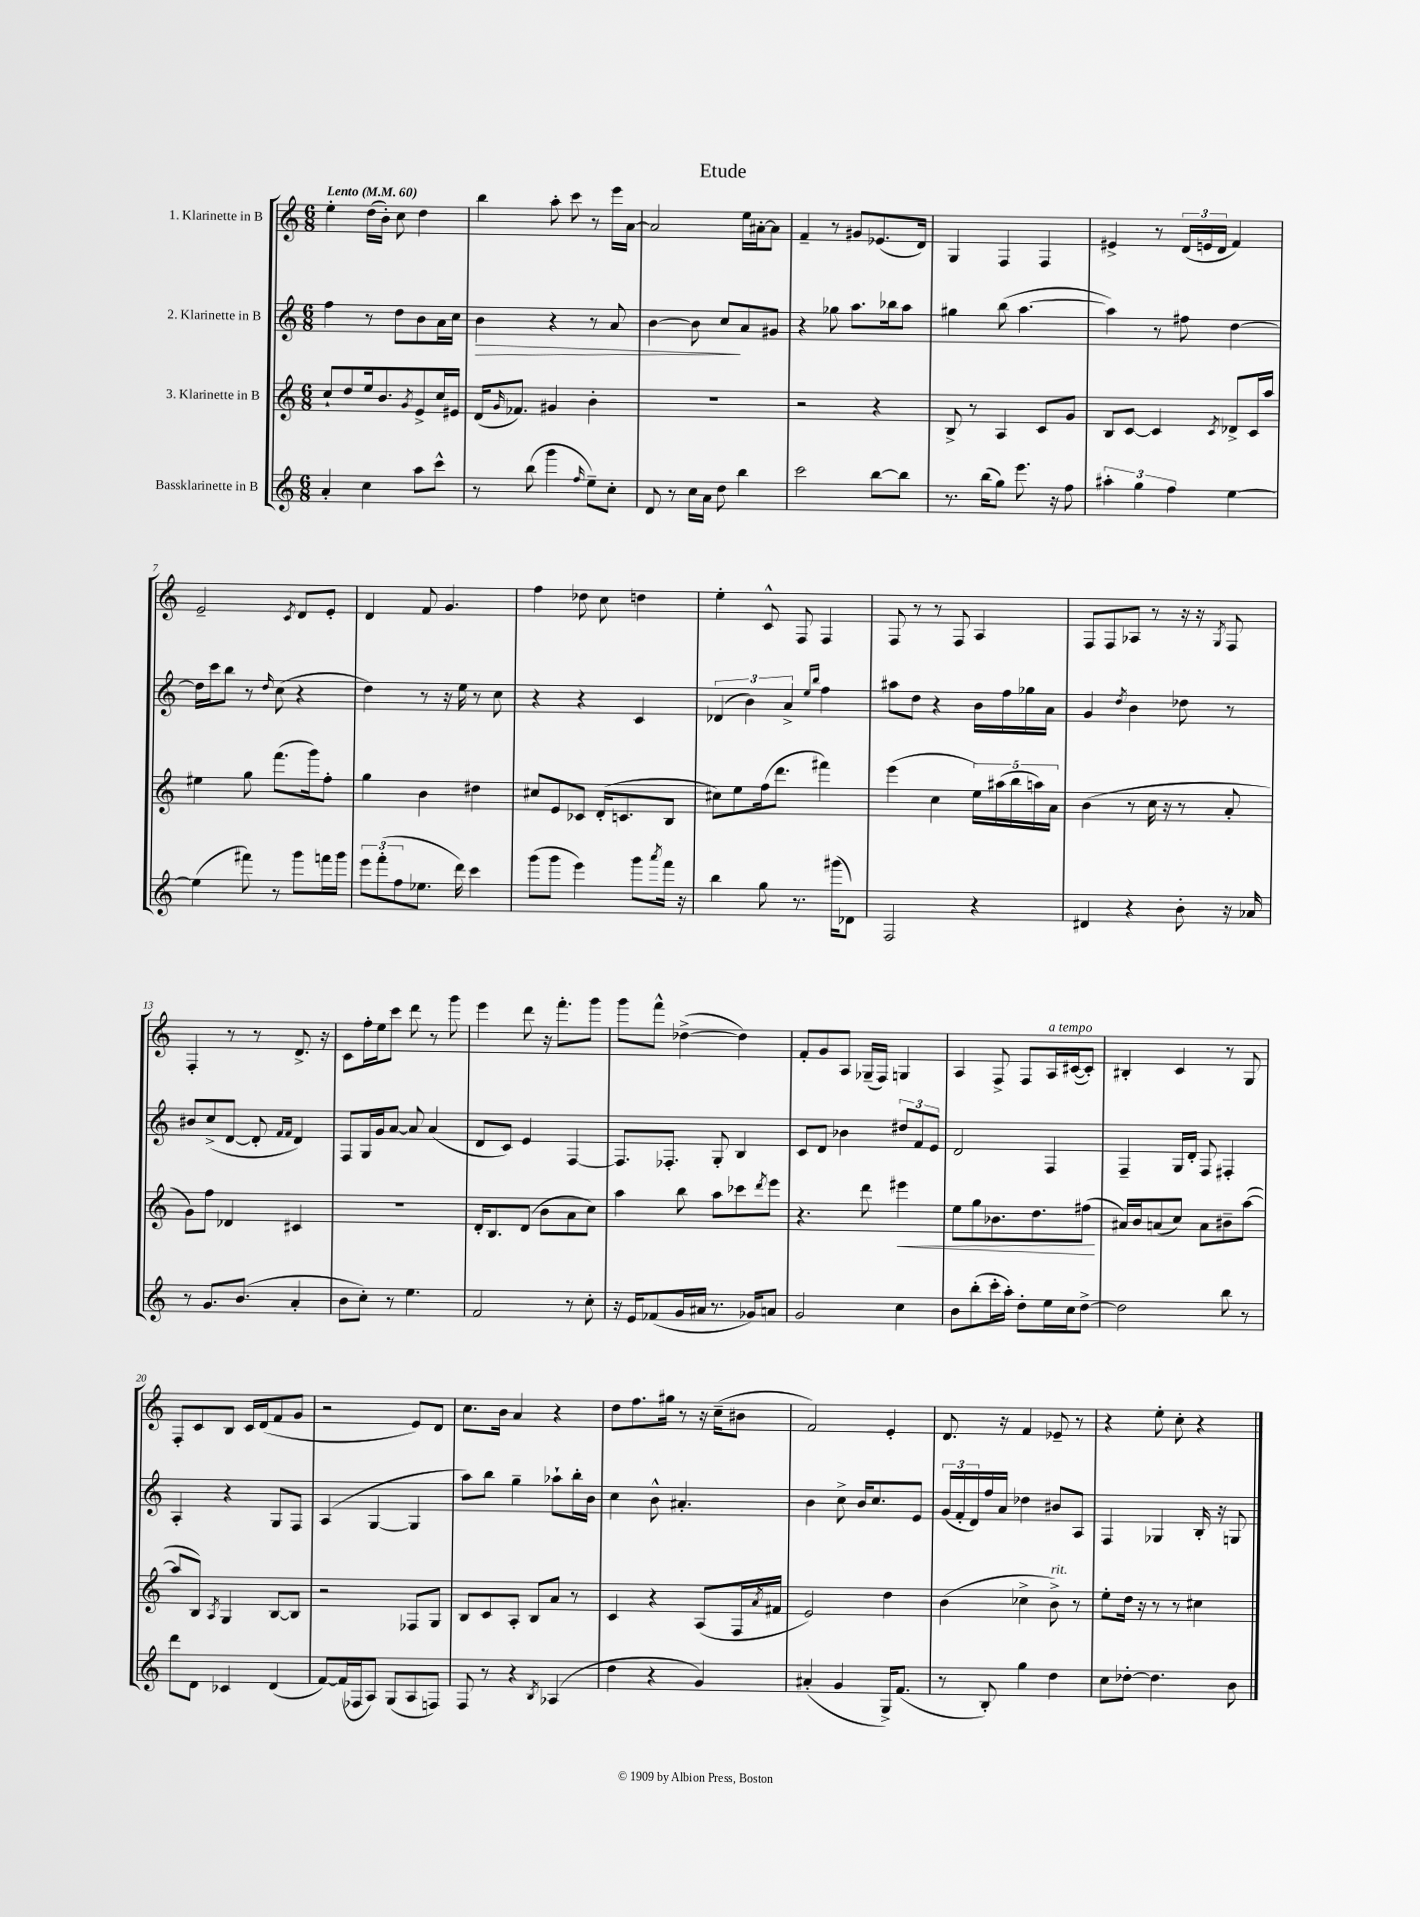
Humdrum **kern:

**kern	**kern	**kern	**kern
*staff4	*staff3	*staff2	*staff1
*clefG2	*clefG2	*clefG2	*clefG2
*k[]	*k[]	*k[]	*k[]
*M6/8	*M6/8	*M6/8	*M6/8
*MM60	*MM60	*MM60	*MM60
4a'/	8cc`/L	4ff\	4ee'\
.	8dd/	.	.
4cc\	16ee/k	8r	(16dd\LL
.	8.b/	.	16b'\JJ)
.	.	8dd\L	8cc\
.	8qg/	.	.
8aa\L	8e^/	8b\	4dd\
8ccc^^\J	16cc/L	16a\L	.
.	16e#/JJ	16cc\JJ	.
=	=	=	=
8r	(16d/LK	4b\	4bb\
.	16qqg/	.	.
.	8.f-/J)	.	.
(8bb\	.	.	.
4ggg\	4g#/	4r	8aa'\
.	.	.	8ccc\
16qqff/	.	.	.
8ee~\L)	4b'\	8r	8r
8cc'\J	.	8a/	16eee\LL
.	.	.	[16a\JJ
=	=	=	=
8d/	2.r	[4b\	2a/]
8r	.	.	.
16cc\LL	.	8b\]	.
16a\JJ	.	.	.
8dd\	.	8cc/L	.
4bb\	.	8a/	16ee\LL
.	.	.	[16a#'\J
.	.	8g#/J	8a#\]J
=	=	=	=
2ccc\	2r	4r	4f~/
.	.	8gg-\	8r
.	.	8.aa\L	8g#/L
[8bb\L	4r	.	(8.e-/
.	.	16bb-\k	.
8bb\]J	.	8aa\J	.
.	.	.	16d/Jk)
=	=	=	=
8.r	8B^/	4gg#\	4G/
.	8r	.	.
(16bb\LK	.	.	.
8gg\J)	4A/	(8bb\	4F/
8.eee\	.	[4.aa\	.
.	8c/L	.	4F/
16r	.	.	.
8ff\	8g/J	.	.
=	=	=	=
6aa#'\	8B/L	4aa\])	4e#^/
.	[8c/J	.	.
6gg\	.	.	.
.	4c/]	8r	8r
6ff\	.	.	.
.	.	8ff#\	(24d/LL
.	.	.	24e/
.	.	.	24d/JJ
.	8qc/	.	.
[4ee\	8d-^/L	[4dd\	4f/)
.	16c/L	.	.
.	16aa/JJ	.	.
=	=	=	=
(4ee\]	4ee#\	16dd\]LL	2e~/
.	.	16ccc\J	.
.	.	8bb\J	.
8fff#\)	8gg\	8r	.
.	.	16qqdd/	.
8r	(8.fff\L	(8cc\	.
.	.	.	8qc/
8ggg\L	.	4r	8d/L
.	16ggg\k)	.	.
16fff\L	8ff'\J	.	8e'/J
16ggg\JJ	.	.	.
=	=	=	=
12eee\L	4gg\	4dd\)	4d/
(12fff'\	.	.	.
12ff\	.	.	.
8.ee-\J	4b\	8r	8f/
.	.	16r	4.g/
16ddd\)	.	16ee\	.
4ccc\	4dd#\	8r	.
.	.	8cc\	.
=	=	=	=
(8ggg\L	8cc#/L	4r	4ff\
8ggg\J	8e/	.	.
4eee\)	8c-/J	4r	8dd-\
.	(16d'/LK	.	8cc\
.	8.c/	.	.
8ggg\L	.	4c/	4dd\
8qaaa/	.	.	.
16fff\Jk	8B/J	.	.
16r	.	.	.
=	=	=	=
4bb\	8cc#\L)	(6d-/	4ee'\
.	8ee\	.	.
.	.	6b\)	.
8gg\	(16ff\k	.	8c^^/
.	8.ddd\J	.	.
.	.	6a^/	.
8.r	.	.	8F/
.	.	16qqee/LL	.
.	.	16qqbb/JJ	.
.	4fff#\)	4ff\	4F/
(16ggg#\LK	.	.	.
8d-\J)	.	.	.
=	=	=	=
2F/	(4eee\	8aa#\L	8F/
.	.	8dd\J	8r
.	4cc\	4r	8r
.	.	.	8F/
4r	20ee\LL)	16b\LL	4A/
.	(20aa#\	.	.
.	.	16ff\	.
.	20bb\	.	.
.	.	16gg-\	.
.	20aa\)	.	.
.	.	16a\JJ	.
.	20a\JJ	.	.
=	=	=	=
4d#/	(4b\	4g/	8F/L
.	.	.	8F/
.	.	8qdd/	.
4r	8r	4b\	8A-/J
.	16cc\	.	8r
.	16r	.	.
8b'\	8r	8dd-\	16r
.	.	.	16r
.	.	.	8qG/
16r	8a'/	8r	8F/
16a-/	.	.	.
=	=	=	=
8r	8g\L)	8b#/L	4F'/
8.g/L	8ff\J	(8cc^/	.
.	4d-/	[8d/J	8r
(8.b/J	.	.	.
.	.	8d'/]	8r
.	.	16qqf/LL	.
.	.	16qqf/JJ	.
4a'/	4c#/	4d/)	8.d^/
.	.	.	16r
=	=	=	=
8b\L	2.r	8F/L	8c\L
8cc'\J)	.	16G/L	16ff'\L
.	.	16g/J	16ee\J
8r	.	[8a/J	8ccc\J
4.ee\	.	8a/]	8ddd\
.	.	(4a/	8r
.	.	.	8ggg\
=	=	=	=
2f/	16d'/LK	8d/L	4eee\
.	8.B/	.	.
.	.	8c/J)	.
.	(8d/J	4e/	8ddd\
.	8b\L	.	16r
.	.	.	8.fff'\L
8r	8a\	[4F/	.
8cc'\	8cc\J)	.	8ggg\J
=	=	=	=
16r	4aa\	8.F/]L	8ggg\L
16e/LK	.	.	.
(8f-/	.	.	8fff^^\J
.	.	8.F-'/J	.
16g/L	8bb\	.	([4dd-^\
16a#/JJ	.	.	.
8.r	8aa\L	8G'/	.
.	8ccc-\	4B/	4dd-\])
16g-/LK)	.	.	.
.	8qddd/	.	.
8a/J	8eee\J	.	.
=	=	=	=
2g/	4.r	8c/L	8f'/L
.	.	8d/J	8g/
.	.	4b-\	8A/J
.	8ddd\	.	(16G-~/LL
.	.	.	16F/JJ)
4cc\	4eee#\	12dd#/L	4G/
.	.	12f/	.
.	.	12e/J	.
=	=	=	=
8b\L	8ee\L	2d/	4A/
(8bb'\	8gg\	.	.
16ccc'\L	8.b-\	.	8F^/
16aa'\JJ)	.	.	.
8dd'\L	.	.	8F/L
.	8.dd\	.	.
16ee\L	.	4F/	16A/L
16cc\J	.	.	([16c#/J
[8dd^\J	(8ff#\J	.	8c#'/]J)
=	=	=	=
2dd\]	16a#/LL)	4F~/	4B#'/
.	16b/J	.	.
.	(8a/	.	.
.	8cc/J)	16G/LL	4c/
.	.	16d'/JJ	.
.	8a\L	8F/	.
8bb\	8b#~\	4F#'/	8r
8r	([8aa\J	.	8G/
=	=	=	=
8ddd\L	8aa/]L	4A'/	8F'/L
8d\J	8B/J)	.	8c/
.	8qA/	.	.
4c-/	4G/	4r	8B/J
.	.	.	16c/LL
.	.	.	(16d/J
(4d/	[8B/L	8G/L	8f/
.	8B/]J	8F/J	8g/J
=	=	=	=
[8f/L)	2r	(4A/	2r
(16f/]L	.	.	.
16F-/J	.	.	.
8A/J)	.	[4G/	.
(8G/L	.	.	.
8A/	8F-/L	4G/]	8e/L)
8F/J)	8G/J	.	8d/J
=	=	=	=
8F/	8B/L	8aa\L)	8.cc\L
8r	8c/	8bb\J	.
.	.	.	16b\Jk
4r	8A'/J	4gg~\	4a/
.	8B/L	.	.
8qB/	.	.	.
(4A-/	8a/J	8aa-`\L	4r
.	8r	16bb'\L	.
.	.	16b\JJ	.
=	=	=	=
4dd\	4c/	4cc\	8dd\L
.	.	.	8.ff\
4r	4r	8b^^\	.
.	.	.	16gg#\Jk
.	.	4.a#'/	8r
4g/)	(8A/L	.	16r
.	.	.	(16cc~\LK
.	16F/L	.	8b#\J
.	8qa/	.	.
.	16f#/JJ	.	.
=	=	=	=
(4a#'/	2e/)	4b\	2f/)
4g/	.	8cc^\	.
.	.	16b/LK	.
.	.	8.cc/	.
16G^/LK)	4dd\	.	4e'/
(8.f/J	.	.	.
.	.	8e/J	.
=	=	=	=
8r	(4b\	(24g/LL	8.d/
.	.	24f'/	.
.	.	24d/)	.
8B'/)	.	16ff/	.
.	.	16a/JJ	16r
4gg\	4cc-^\	4dd-\	4f/
4dd\	8b^\)	8b#/L	8e-~/
.	8r	8A/J	8r
=	=	=	=
8cc\L	8ee'\L	4F/	4r
[8dd-'\J	16dd\Jk	.	.
.	16r	.	.
4.dd-\]	8r	4G-/	8ee'\
.	8r	.	8cc'\
.	4cc#\	16B'/	4r
.	.	16r	.
8b\	.	8G/	.
==	==	==	==
*-	*-	*-	*-
